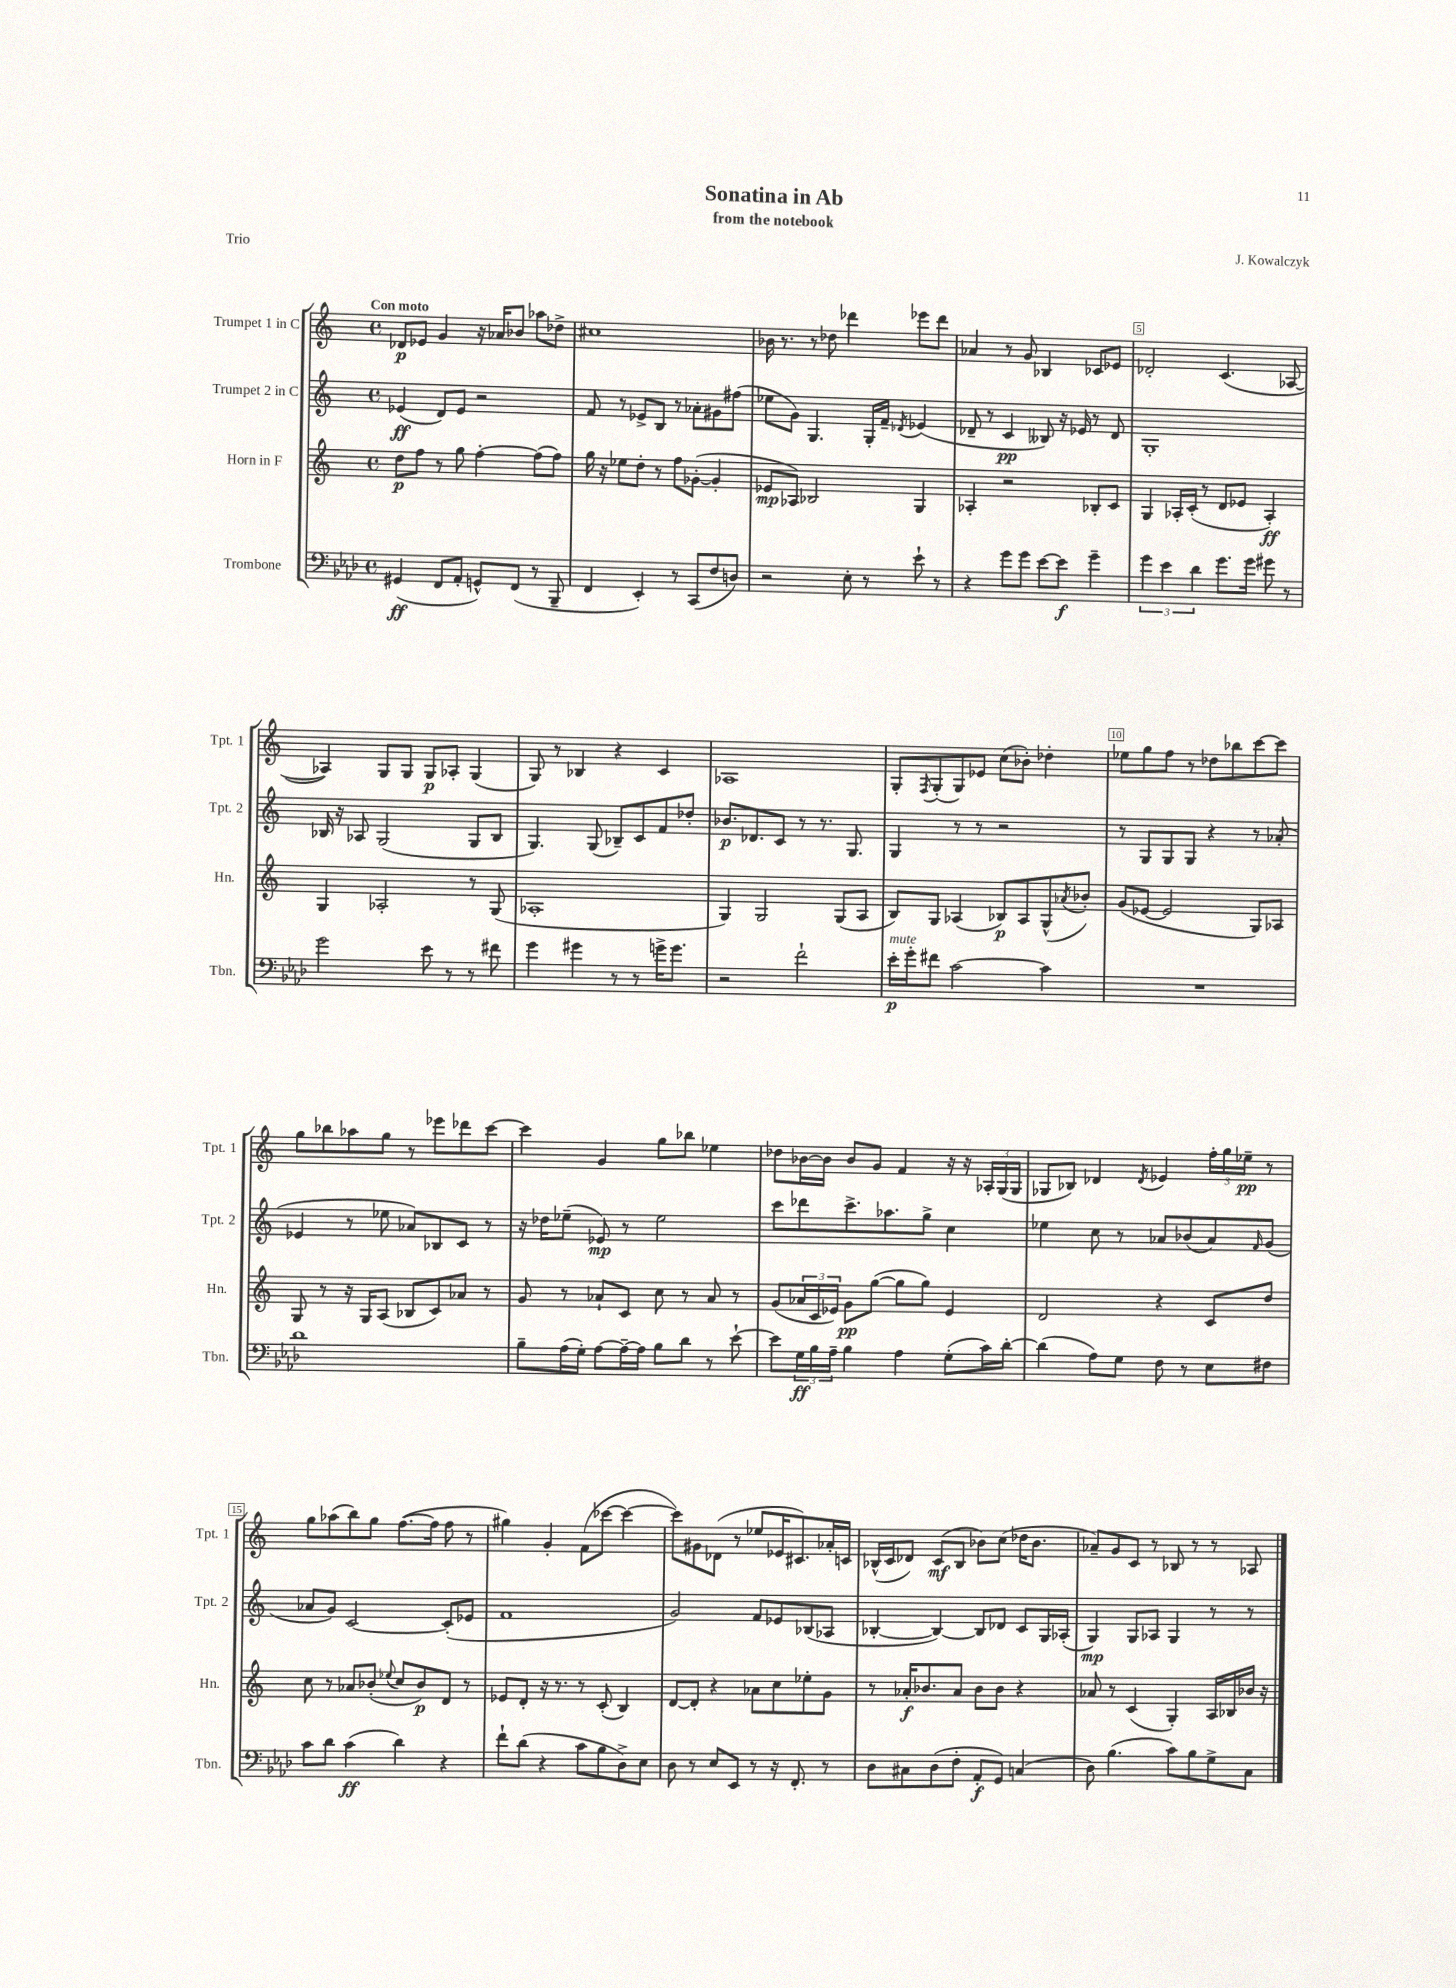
\header { title = "Sonatina in Ab" composer = "J. Kowalczyk" subtitle = "from the notebook" piece = "Trio" }
<<
\new StaffGroup <<
\new Staff = "s0" \with { instrumentName = "Trumpet 1 in C" shortInstrumentName = "Tpt. 1" } {
    \clef treble \key c \major \defaultTimeSignature \time 4/4 \tempo "Con moto"
    des'8\p ees'8 g'4 r16 aes'16 bes'8 aes''8 des''8-> |
    cis''1 |
    bes'16 r8. r8 des''8 des'''4 ees'''8 des'''8 |
    aes'4 r8 g'8 bes4 ces'8 ees'8 |
    des'2-. c'4.( aes8~ |
    aes4) g8 g8 g8\p aes8-. g4( |
    g8) r8 bes4 r4 c'4 |
    aes1 |
    g8-. \acciaccatura { f8 } g8-.( g8) ees'8 c''8( bes'8-.) des''4-. |
    ees''8 g''8 f''8 r8 des''8 bes''8 c'''8~ c'''8 |
    g''8 bes''8 aes''8 g''8 r8 ees'''8 des'''8 c'''8~ |
    c'''4 g'4 g''8 bes''8 ees''4 |
    des''8 bes'16~ bes'16 bes'8 g'8 f'4 r16 r16 \tuplet 3/2 { aes16-. g16( g16 } |
    ges8 bes8) des'4 \acciaccatura { des'8 } ees'4 \tuplet 3/2 { f''16-. g''16 ees''16--\pp } r8 |
    g''8 aes''8( b''8) g''8 f''8.~( f''16 f''8 r8 |
    gis''4) g'4-. f'8( ces'''8~ ces'''4~ |
    ces'''8) gis'8 des'8( r8 ees''8 ees'16 cis'8.) aes'16-. c'16 |
    bes16-^( c'16 des'8) c'8\mf( bes8 bes'8) c''8( des''16 bes'8. |
    aes'8--) g'8 c'8 r8 bes8 r8 r8 aes8 \bar "|." |
}
\new Staff = "s1" \with { instrumentName = "Trumpet 2 in C" shortInstrumentName = "Tpt. 2" } {
    \clef treble \key c \major \defaultTimeSignature \time 4/4
    ees'4\ff( d'8) ees'8 r2 |
    f'8 r8 ees'8-> b8 r8 aes'8-. gis'8 fis''8( |
    ees''8 g'8) g4. g16-. f'16-- \acciaccatura { des'8 } ees'4( |
    des'8-- r8 c'4\pp beses8) r16 ees'16 r8 des'8 |
    g1-. |
    bes16 r16 aes8 g2( g8 bes8 |
    g4.) g8( bes8--) c'8 f'8 des''8-. |
    bes'8.\p des'8. c'8 r8 r8. g8. |
    g4 r8 r8 r2 |
    r8 g8 g8 g8 r4 r8 aes'8-.( |
    ees'4 r8 ees''8 aes'8) bes8 c'8 r8 |
    r16 des''16 ees''8--( ees'8\mp) r8 ees''2 |
    c'''8 des'''8 c'''8.-> aes''8. g''8-> c''4 |
    ees''4 c''8 r8 aes'8 bes'8( aes'8) \grace { f'16 } g'8( |
    aes'8 g'8) c'2~ c'8-.( ees'8 |
    f'1 |
    g'2) f'8 ees'8 bes8( aes8 |
    bes4~-. bes4~) bes8 des'8 c'8 g16 aes16-.( |
    g4\mp) g8 aes8 g4 r8 r8 \bar "|." |
}
\new Staff = "s2" \with { instrumentName = "Horn in F" shortInstrumentName = "Hn." } {
    \clef treble \key c \major \defaultTimeSignature \time 4/4
    d''8\p f''8 r8 g''8 f''4~-. f''8( f''8) |
    g''16 r16 ees''8 d''8-. r8 f''8 ges'8~-.( ges'4-. |
    ees'8\mp aes8) bes2 g4 |
    aes4-. r2 bes8-. c'8 |
    g4 aes16-. c'16-.( r8 d'8 ees'8 aes4-.\ff) |
    g4 aes2-. r8 g8( |
    aes1-. |
    g4) g2 g8( a8 |
    b8) g8 aes4( bes8\p) aes8 g8-^( \acciaccatura { aes'8 } bes'8-.) |
    g'8( ees'8~ ees'2 g8) aes8 |
    g8 r8 r16 g16 a8( bes8 c'8) aes'8 r8 |
    g'8 r8 aes'8-! c'8 c''8 r8 aes'8 r8 |
    g'8( \tuplet 3/2 { aes'16 c'16 ees'16) } g'8\pp g''8~( g''8 g''8) ees'4 |
    d'2 r4 c'8 d''8 |
    c''8 r8 aes'8 bes'8-.( \appoggiatura { ees''8 } c''8 bes'8\p) d'8 r8 |
    ees'8 d'8-. r16 r8. r8 c'8-.( b4) |
    d'8~ d'8-. r4 aes'8 c''8 ees''8-. g'8 |
    r8 aes'16-.\f bes'8. aes'8 bes'8 bes'8 r4 |
    aes'8 r8 c'4( g4-.) a16 bes16 bes'16 r16 \bar "|." |
}
\new Staff = "s3" \with { instrumentName = "Trombone" shortInstrumentName = "Tbn." } {
    \clef bass \key aes \major \defaultTimeSignature \time 4/4
    gis,4\ff( f,8 aes,8-. g,8-^) f,8( r8 bes,,8-- |
    f,4 ees,4-.) r8 c,8( f8 d8) |
    r2 ees8-. r8 ees'8-! r8 |
    r4 g'8 g'8 ees'8~ ees'8\f g'4-- |
    \tuplet 3/2 { g'4 ees'4 des'4 } g'8. g'16 gis'8 r8 |
    g'2 ees'8 r8 r8 fis'8 |
    g'4 gis'4 r8 r8 g'16-> g'8. |
    r2 f'2-! |
    ees'16-.\p^\markup { \italic "mute" } g'16-. fis'8 c'2~ c'4 |
    R1 |
    des'1 |
    bes8-- aes16( g16-.) aes8~ aes16~-- aes16 bes8 des'8 r8 ees'8~-! |
    ees'8 \tuplet 3/2 { g16\ff bes16 aes16-- } bes4 aes4 g8-.( c'16) des'16~-. |
    des'4( aes8) g8 f8 r8 ees8 fis8 |
    c'8 des'8 c'4\ff( des'4) r4 |
    f'8-! des'8( r4 c'8 bes8 des8->) ees8 |
    des8 r8 ees8 ees,8 r8 r16 f,8.-. r8 |
    des8 cis8 des8( f8-. aes,8-.\f g,8) c4( |
    des8) bes4.( c'8) bes8 g8-> c8 \bar "|." |
}
>>
>>
\layout { \context { \Score \override BarNumber.break-visibility = ##(#f #t #t) barNumberVisibility = #(every-nth-bar-number-visible 5) \override BarNumber.stencil = #(make-stencil-boxer 0.1 0.3 ly:text-interface::print) } }
